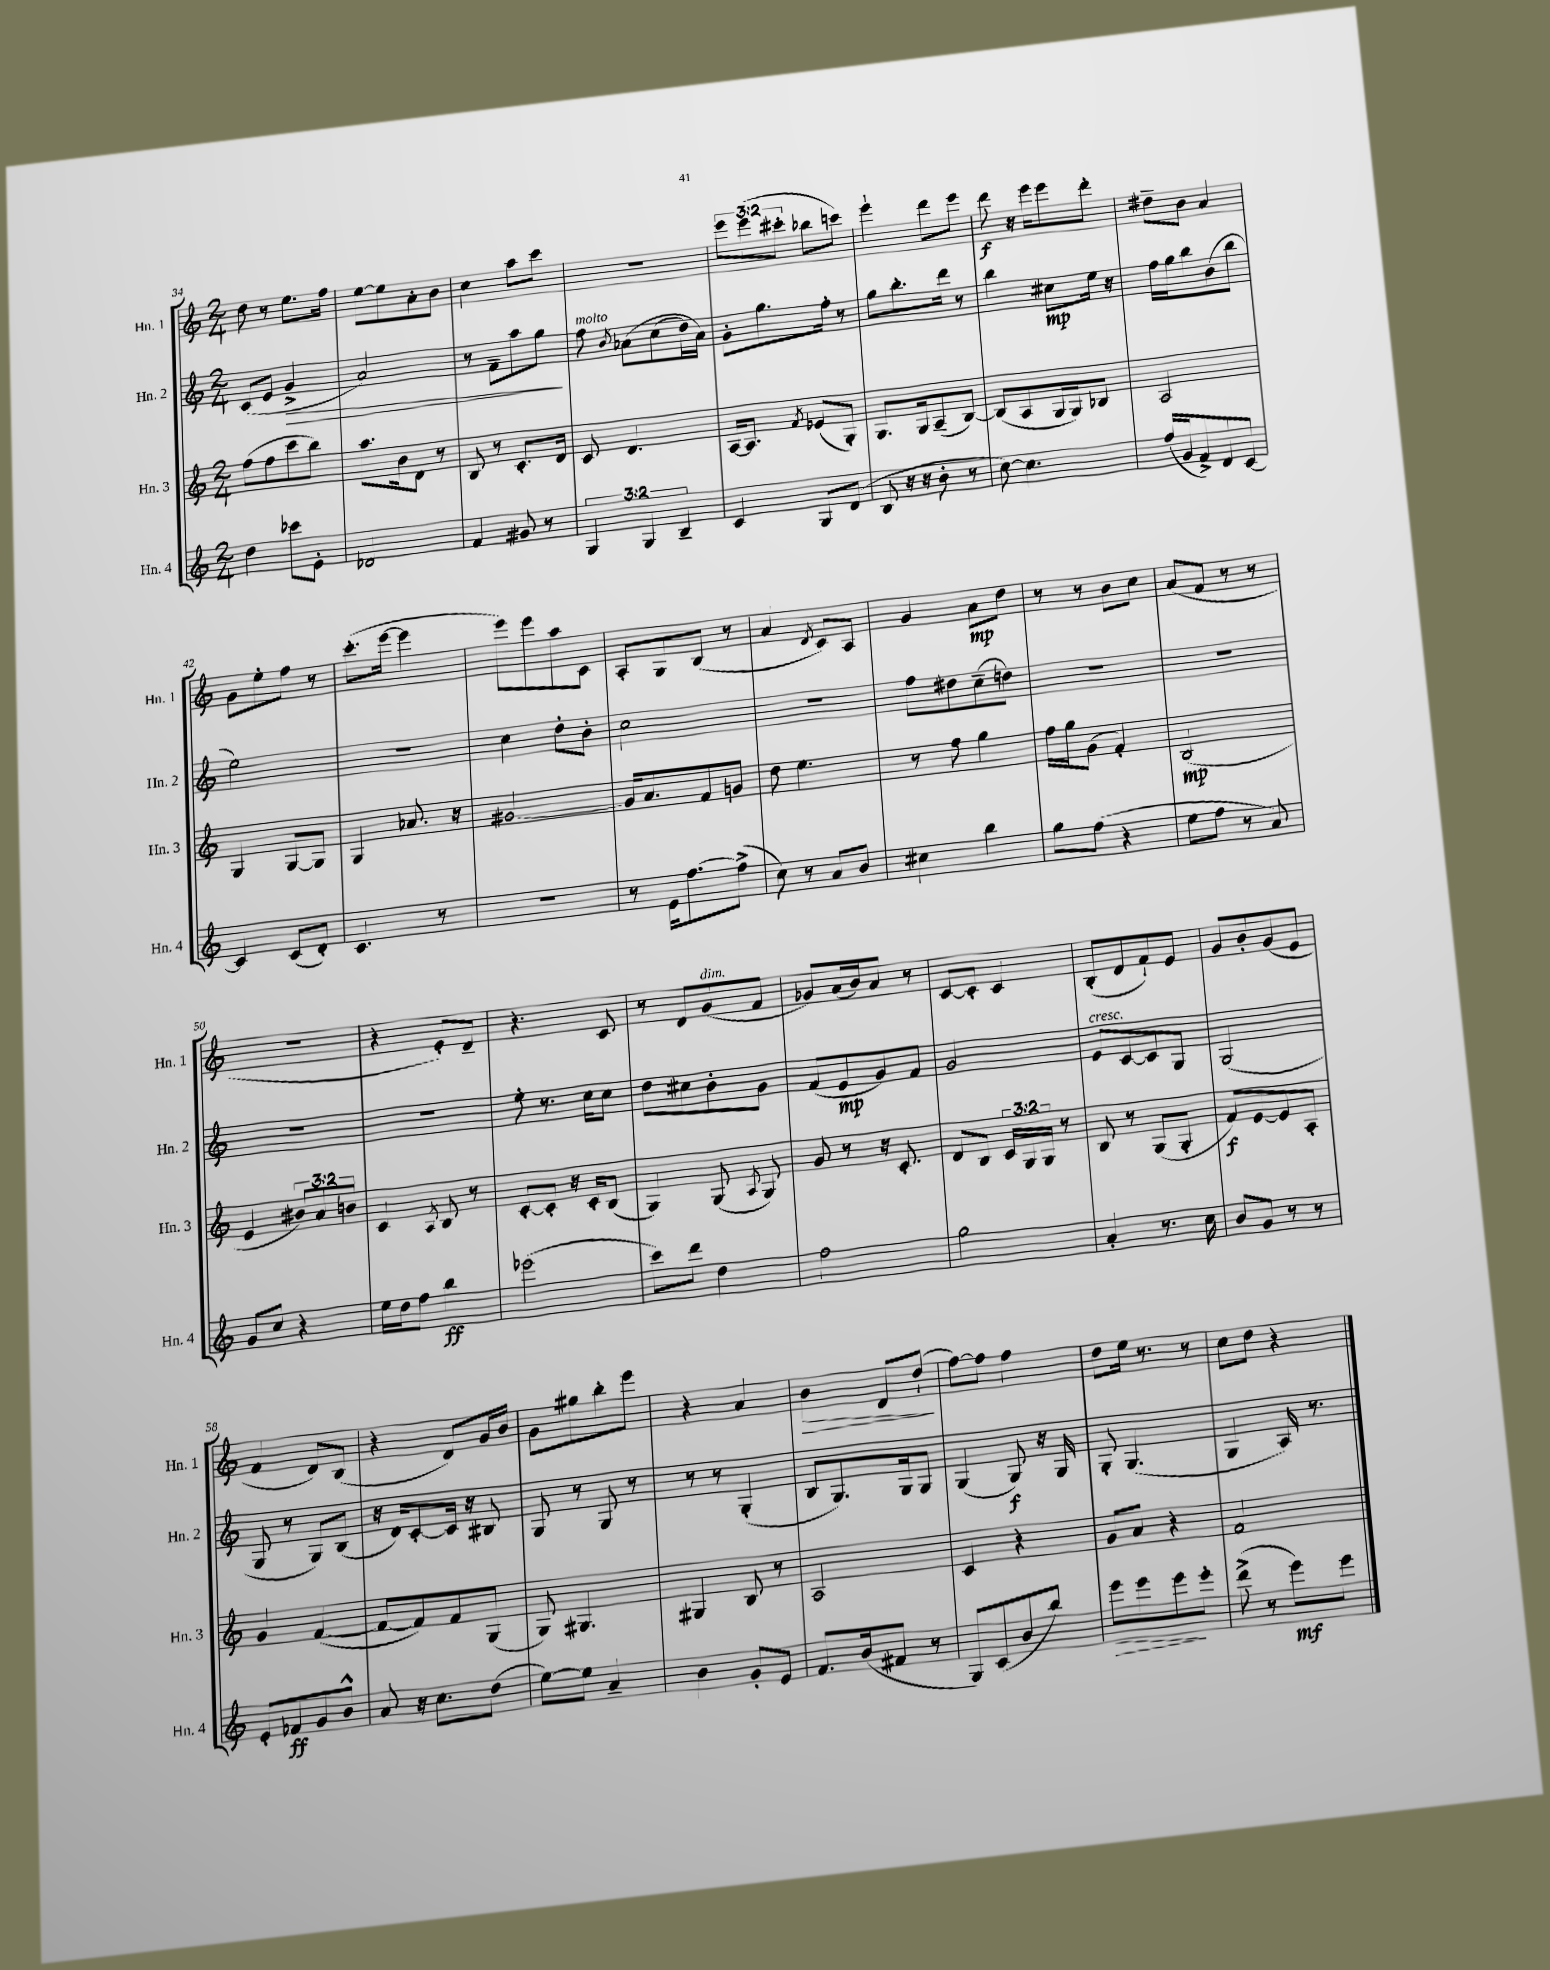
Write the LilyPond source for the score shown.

<<
\new StaffGroup <<
\new Staff = "s0" \with { instrumentName = "Hn. 1" shortInstrumentName = "Hn. 1" } {
    \clef treble \key c \major \numericTimeSignature \time 2/4 \override Staff.TupletNumber.text = #tuplet-number::calc-fraction-text
    \autoBeamOff d''8 r8 e''8.[ f''16] |
    e''8[~ e''8 a'8-. b'8] |
    c''4 a''8[ c'''8] |
    r2 |
    \tuplet 3/2 { e'''8[ e'''8( cis'''8]-. } bes''8[ c'''8]) |
    e'''4-! d'''8[ e'''8] |
    d'''8\f r16 e'''16[ e'''8 d'''8]-. |
    dis''8[-- b'8] a'4 |
    g'8[ e''8-. f''8] r8 |
    c'''8.[-.( e'''16]~ e'''4 |
    e'''8[) e'''8 a''8 c'8] |
    a8[-. g8 b8]( r8 |
    a'4 \acciaccatura { d'8 } c'8[) a8] |
    g'4 a'8[\mp d''8] |
    r8 r8 b'8[ c''8] |
    a'8[( f'8] r8 r8 |
    r2 |
    r4 e'8[-.) d'8]-- |
    r4. c'8 |
    r8 d'8[ g'8^\markup { \italic "dim." }( f'8] |
    ges'8[) a'16( b'16) a'8] r8 |
    c'8[~ c'8]-. c'4 |
    b8[-.( d'8 f'8-!) e'8] |
    g'8[ b'8-. g'8( e'8] |
    f'4 d'8[) b8]( |
    r4 d'8[) g'16 b'16] |
    g'8[ gis''8 b''8-. e'''8] |
    r4 a'4 |
    b'4\> d'8[ d''8]-!\!( |
    f''8[~) f''8] f''4 |
    d''8[ e''16] r8. r8 |
    c''8[ d''8] r4 \bar "|." |
}
\new Staff = "s1" \with { instrumentName = "Hn. 2" shortInstrumentName = "Hn. 2" } {
    \clef treble \key c \major \numericTimeSignature \time 2/4
    \autoBeamOff c'8[( e'8] g'4->\> |
    a'2) |
    r8 f'8[-- a''8 g''8]\! |
    f''8^\markup { \italic "molto" } \acciaccatura { b'8 } aes'8[\( c''8( d''16) aes'16]\) |
    g'8[-. g''8. f''16]-. r8 |
    g''8[ b''8.-. d'''16] r8 |
    b''4 cis''8[\mp e''16] r16 |
    f''16[ g''16 b''8 b'8( b''8] |
    e''2) |
    R2 |
    c''4 d''8[-. b'8]-. |
    c''2 |
    r2 |
    f''8[ dis''8 c''8--( d''8]) |
    R2 |
    R2 |
    R2 |
    R2 |
    e''8-. r8. c''16[ c''8] |
    d''8[ cis''8 b'8-. g'8] |
    f'8[( e'8\mp g'8) f'8] |
    g'2 |
    e'8[^\markup { \italic "cresc." } c'8~ c'8 g8] |
    g2( |
    g8 r8 g8[) b8]( |
    r16 d'16[) c'8~-. c'16] r16 bis8 |
    g8 r8 g8 r8 |
    r8 r8 g4-.( |
    b8[ g8.) g16 g8] |
    g4( g8\f) r16 g16 |
    g8-. g4.( |
    g4 a16) r8. \bar "|." |
}
\new Staff = "s2" \with { instrumentName = "Hn. 3" shortInstrumentName = "Hn. 3" } {
    \clef treble \key c \major \numericTimeSignature \time 2/4 \override Staff.TupletNumber.text = #tuplet-number::calc-fraction-text
    \autoBeamOff f''8[( f''8 c'''8 b''8]) |
    a''8.[ b'16 d'8] r8 |
    b8 r8 c'8.[-. d'16] |
    c'8 d'4. |
    a16[~ a8.] \acciaccatura { f'8 } ees'8[( g8]-.) |
    g8.[ g16 a8--( b8]~) |
    b8[( a8 g16 g16) bes8] |
    a2 |
    g4 g8[~ g8] |
    g4 aes'8. r16 |
    gis'2~ |
    gis'16[ a'8. f'8 g'8] |
    d''8 e''4. |
    r8 f''8 g''4 |
    f''16[ g''16 g'8]( f'4-.) |
    b2\mp( |
    e'4 \tuplet 3/2 { bis'8[) a'8 b'8] } |
    c'4 \acciaccatura { a8 } b8 r8 |
    c'8[~-. c'8]-. r16 c'16[-. b8]( |
    g4) g8( \acciaccatura { a8 } g8) |
    g'8 r8 r16 c'8.-. |
    d'8[ b8] \tuplet 3/2 { c'16[ g16 g16] } r8 |
    b8 r8 g8[( g8]-. |
    f'8[\f) e'8~ e'8 a8]-. |
    g'4 f'4~( |
    f'8[~ f'8) f'8 g8]( |
    g8) gis4. |
    gis4 b8 r8 |
    a2 |
    c'4 r4 |
    g'8[ a'8] r4 |
    f'2 \bar "|." |
}
\new Staff = "s3" \with { instrumentName = "Hn. 4" shortInstrumentName = "Hn. 4" } {
    \clef treble \key c \major \numericTimeSignature \time 2/4 \override Staff.TupletNumber.text = #tuplet-number::calc-fraction-text
    \autoBeamOff d''4 ces'''8[ e'8]-. |
    des'2 |
    f'4 gis'8 r8 |
    \tuplet 3/2 { g4 g4 b4-- } |
    c'4 g8[ d'8]( |
    b8 r16 r16 b'8-. r8 |
    c''8~) c''4. |
    f''16[( g'16 f'8->) d'8 c'8]~ |
    c'4 c'8[( d'8]-.) |
    c'4. r8 |
    r2 |
    r8 e'16[ f''8.~ f''8]->( |
    c''8) r8 a'8[ b'8] |
    cis''4 b''4 |
    g''8[ f''8]( r4 |
    e''8[ f''8] r8 a'8) |
    g'8[ c''8] r4 |
    e''16[ d''16 f''8] b''4\ff |
    ees'''2( |
    c'''8[) d'''8] d''4 |
    f''2 |
    g''2 |
    a'4-. r8. c''16 |
    b'8[ g'8] r8 r8 |
    e'8[-. fes'8\ff g'8 b'8]-^ |
    a'8 r16 c''8.[ d''8]( |
    e''8[~) e''8] a'4-- |
    b'4 g'8[-. e'8] |
    f'8.[ b'16( fis'8] r8 |
    g8[) c'8( b'8 b''8]) |
    e'''8[\> e'''8 e'''8\! e'''8]-. |
    d'''8->( r8 e'''8[\mf) e'''8] \bar "|." |
}
>>
>>
\layout { \context { \Score currentBarNumber = #34 } }
